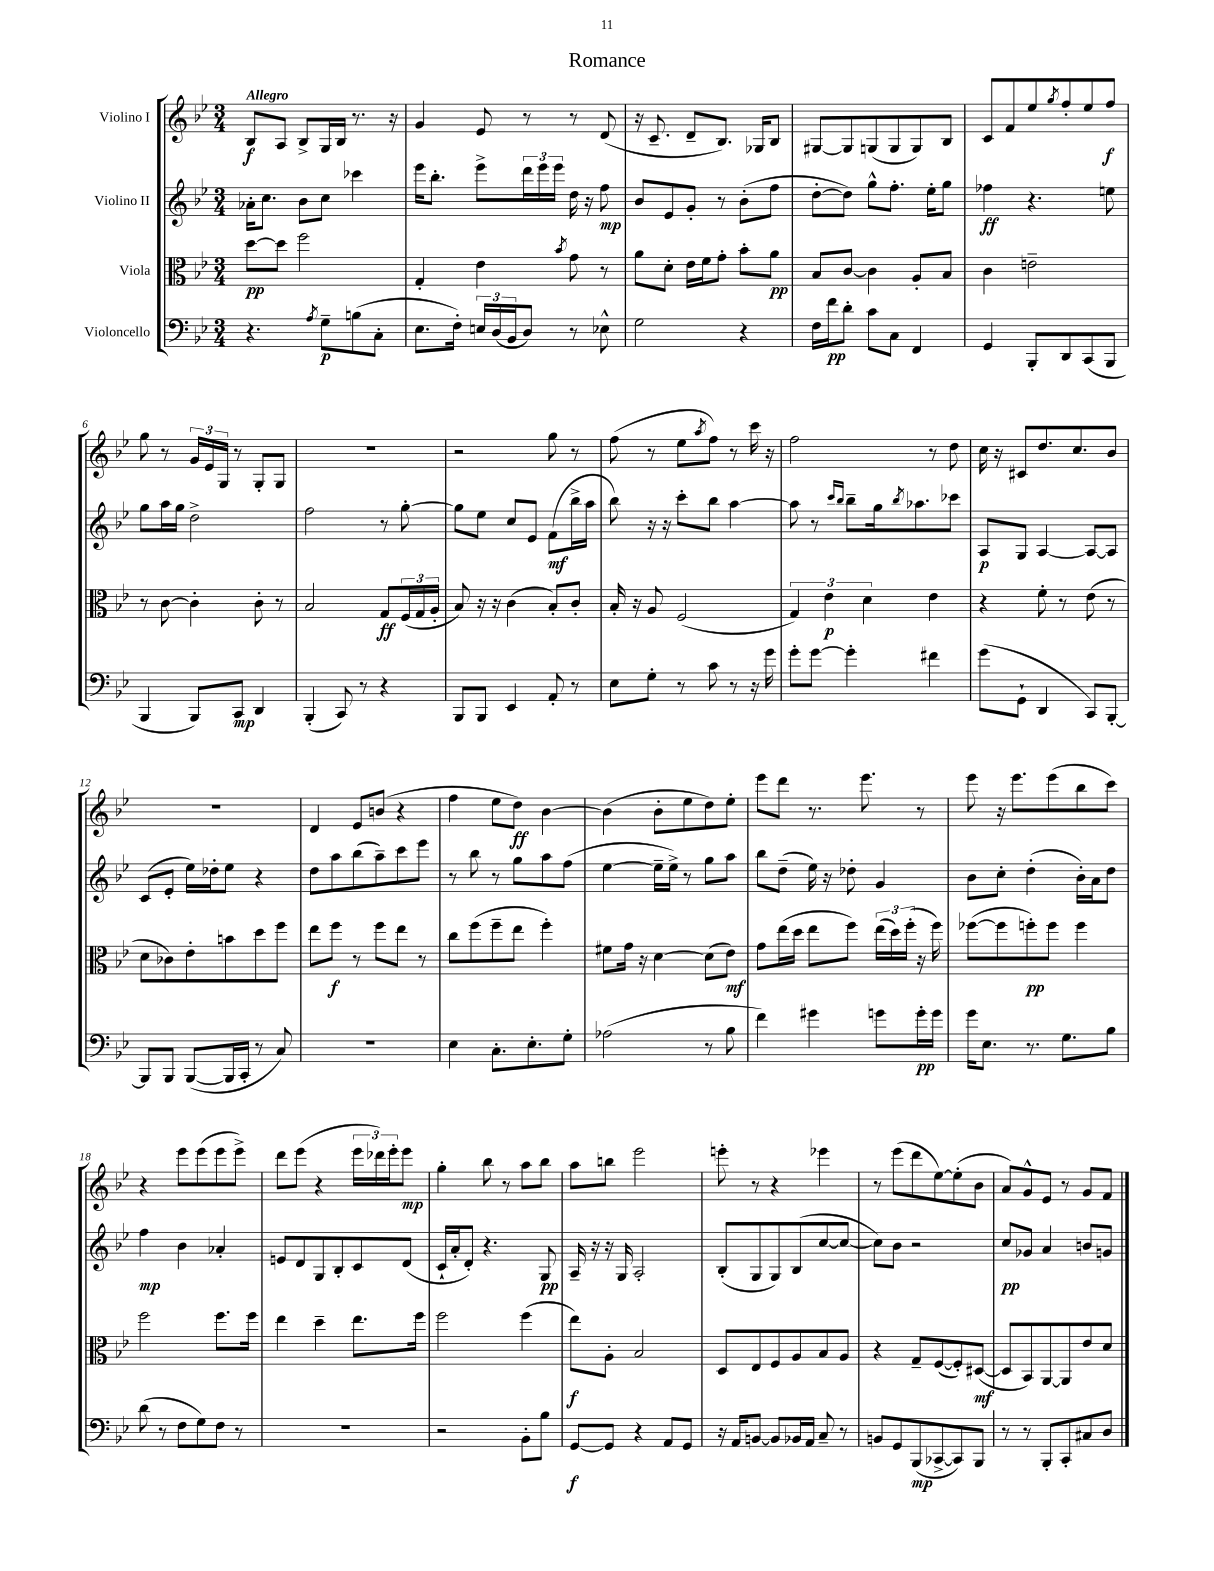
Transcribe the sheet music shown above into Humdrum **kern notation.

**kern	**kern	**kern	**kern
*staff4	*staff3	*staff2	*staff1
*clefF4	*clefC3	*clefG2	*clefG2
*k[b-e-]	*k[b-e-]	*k[b-e-]	*k[b-e-]
*M3/4	*M3/4	*M3/4	*M3/4
4.r	[8dd\L	16a-'\LK	8B-/L
.	.	8.cc\J	.
.	8dd\]J	.	8A/J
.	2ff\	8b-\L	8B-^/L
8qA/	.	.	.
8G~\L	.	8cc\J	16G/L
.	.	.	16B-/JJ
(8B\	.	4ccc-\	8.r
8C'\J	.	.	.
.	.	.	16r
=	=	=	=
8.E-\L	4G'/	16eee-\LK	4g/
.	.	8.bb-'\J	.
16F'\Jk)	.	.	.
24E/LL	4e-\	8eee-^\L	8e-/
(24D/	.	.	.
24BB-/J	.	.	.
8D/J)	.	24ddd\L	8r
.	.	24eee-\	.
.	.	24eee-\JJ	.
.	8qb-/	.	.
8r	8g\	16dd\	8r
.	.	16r	.
8E-^^\	8r	8ff\	(8d/
=	=	=	=
2G\	8a\L	8b-/L	16r
.	.	.	8.c~/
.	8d'\J	8e-/	.
.	16e-\LL	8g'/J	8d~/L
.	16f\J	.	.
.	8g'\J	8r	8.B-/J)
4r	8b-'\L	(8b-'\L	.
.	.	.	16G-/LK
.	8a\J	8ff\J	8B-/J
=	=	=	=
16F\LL	8B-/L	[8dd'\L	[8G#/L
16f\J	.	.	.
8d'\J	[8c/J	8dd\]J)	8G#/]
8c\L	4c\]	8gg^^\L	(8G/
8C\J	.	8.ff'\J	8G/
4FF/	8A'/L	.	8G/)
.	.	16ee-'\LK	.
.	8B-/J	8gg\J	8B-/J
=	=	=	=
4GG/	4c\	4ff-\	8c/L
.	.	.	8f/
8BBB-'/L	2e~\	4.r	8ee-/
.	.	.	8qgg/
8DD/	.	.	8ff'/
(8CC/	.	.	8ee-/
8BBB-/J	.	8ee\	8ff/J
=	=	=	=
4BBB-/	8r	8gg\L	8gg\
.	[8c\	16aa\L	8r
.	.	16gg\JJ	.
8BBB-/L)	4c'\]	2dd^\	24g/LL
.	.	.	24e-/
.	.	.	24G/JJ
8CC/J	.	.	8r
4DD/	8c'\	.	8G'/L
.	8r	.	8G/J
=	=	=	=
(4BBB-'/	2B-/	2ff\	2.r
8CC/)	.	.	.
8r	.	.	.
4r	8G/L	8r	.
.	(24F/L	[8gg'\	.
.	24G/	.	.
.	24A'/JJ	.	.
=	=	=	=
8BBB-/L	8B-/)	8gg\]L	2r
8BBB-/J	16r	8ee-\J	.
.	16r	.	.
4EE-/	(4c\	8cc/L	.
.	.	8e-/J	.
8AA'/	8B-'/L)	(8f\L	8gg\
8r	8c'/J	16bb-^\L	8r
.	.	16aa\JJ	.
=	=	=	=
8E-\L	16B-'/	8bb-\)	(8ff\
.	16r	.	.
8G'\J	8A/	16r	8r
.	.	16r	.
8r	(2F/	8ccc'\L	8ee-\L
.	.	.	8qaa/
8c\	.	8bb-\J	8ff\J)
8r	.	[4aa\	8r
16r	.	.	16ccc\
16g\	.	.	16r
=	=	=	=
8g'\L	6G/)	8aa\]	2ff\
[8g\J	.	8r	.
.	6e-\	.	.
.	.	16qqccc/LL	.
.	.	16qqbb-/JJ	.
4g'\]	.	8bb-~\L	.
.	6d\	.	.
.	.	16gg\k	.
.	.	8qbb-/	.
.	.	8.aa-\	.
4f#\	4e-\	.	8r
.	.	8ccc-\J	8dd\
=	=	=	=
(8g\L	4r	8A/L	16cc\
.	.	.	16r
8GG`\J	.	8G/J	8c#/L
4DD/	8f'\	[4A/	8.dd/
.	8r	.	.
.	.	.	8.cc/
8CC/L)	(8e-\	8A/_L	.
[8BBB-'/J	8r	8A/]J	8b-/J
=	=	=	=
8BBB-/]L	8d\L	(8c/L	2.r
8BBB-/J	8c-\)	8e-'/J	.
([8BBB-/L	8e-'\	16ee-\LL)	.
.	.	16dd-'\J	.
16BBB-/]L	8b\	8ee-\J	.
16CC'/JJ	.	.	.
8r	8dd\	4r	.
8C/)	8ff\J	.	.
=	=	=	=
2.r	8ee-\L	8dd\L	4d/
.	8ff\J	8aa\	.
.	8r	(8bb-\	8e-/L
.	8ff\L	8aa~\)	(8b/J
.	8ee-\J	8ccc\	4r
.	8r	8eee-\J	.
=	=	=	=
4E-\	8cc\L	8r	4ff\
.	(8ff\	8bb-\	.
8.C'\L	8ff~\	8r	8ee-\L
.	8ee-\J	8gg\L	8dd\J)
8.E-'\	.	.	.
.	4ff'\)	8aa\	[4b-\
8G'\J	.	(8ff\J	.
=	=	=	=
(2A-\	8f#\L	[4ee-\	(4b-\]
.	16g\Jk	.	.
.	16r	.	.
.	[4d\	16ee-~\]LL	8b-'\L
.	.	16ee-^\JJ)	.
.	.	8r	8ee-\
8r	(8d\]L	8gg\L	8dd\)
8B-\	8e-\J)	8aa\J	8ee-'\J
=	=	=	=
4f\)	8g\L	8bb-\L	8eee-\L
.	(16ee-\L	(8dd~\J	8ddd\J
.	16dd\JJ	.	.
4g#\	8ee-\L	16ee-\)	8.r
.	.	16r	.
.	8ff\J)	8dd-'\	.
.	.	.	8.eee-\
8g\L	(24ee-\LL	4g/	.
.	24dd\)	.	.
.	(24ff'\JJ	.	.
16g'\L	16r	.	8r
16g\JJ	16ff\)	.	.
=	=	=	=
16g\LK	([8ff-\L	8b-\L	8eee-\
8.E-\J	.	.	.
.	8ff-\]	8cc'\J	16r
.	.	.	8.eee-\L
8.r	8ff'\)	(4dd'\	.
.	8ff\J	.	(8eee-\
8.G\L	.	.	.
.	4ff\	16b-'\LL)	8bb-\
.	.	16a\J	.
8B-\J	.	8dd\J	8ccc\J)
=	=	=	=
(8d\	2ff\	4ff\	4r
8r	.	.	.
8F\L	.	4b-\	8eee-\L
8G\)	.	.	(8eee-\
8F\J	8.ff\L	4a-'/	8eee-\
8r	.	.	8eee-^\J)
.	16ff\Jk	.	.
=	=	=	=
2.r	4ee-\	8e/L	8ddd\L
.	.	8d/	(8eee-\J
.	4dd~\	8G/	4r
.	.	8B-'/	.
.	8.ee-\L	8c/	24eee-\LL
.	.	.	24ddd-\)
.	.	.	24eee-'\J
.	.	(8d/J	8eee-\J
.	16ff\Jk	.	.
=	=	=	=
2r	2ff\	16c`/LL	4gg'\
.	.	16a'/J	.
.	.	8d'/J)	.
.	.	4.r	8bb-\
.	.	.	8r
8BB-'\L	(4ff\	.	8aa\L
8B-\J	.	8G/	8bb-\J
=	=	=	=
[8GG/L	8ee-\L)	16A~/	8aa\L
.	.	16r	.
8GG/]J	8A'\J	16r	8bb\J
.	.	16G/	.
4r	2B-/	2A'/	2eee-\
8AA/L	.	.	.
8GG/J	.	.	.
=	=	=	=
16r	8D/L	(8B-'/L	8eee'\
16AA/LK	.	.	.
[8BB/J	8E-/	8G/	8r
8BB/]L	8F/	8G/)	4r
16BB-/L	8A/	(8B-/	.
16AA/JJ	.	.	.
8C~/	8B-/	[8cc/	4eee-\
8r	8A/J	8cc/_J	.
=	=	=	=
8BB/L	4r	8cc\]L)	8r
8GG/	.	8b-\J	(8eee-\L
(8BBB-/	8G~/L	2r	8ddd\
[8CC-^/	([8F/	.	[8ee-\)
8CC-/])	8F'/])	.	(8ee-'\]
8BBB-/J	([8D#/J	.	8b-\J
=	=	=	=
8r	8D#/]L	8cc/L	8a/L)
8r	8BB-/)	8g-/J	8g^^/
8BBB-'/L	[8AA/	4a/	8e-/J
8CC'/	8AA/]	.	8r
8C#/	8e-/	8b/L	8g/L
8D/J	8d/J	8g/J	8f/J
==	==	==	==
*-	*-	*-	*-
